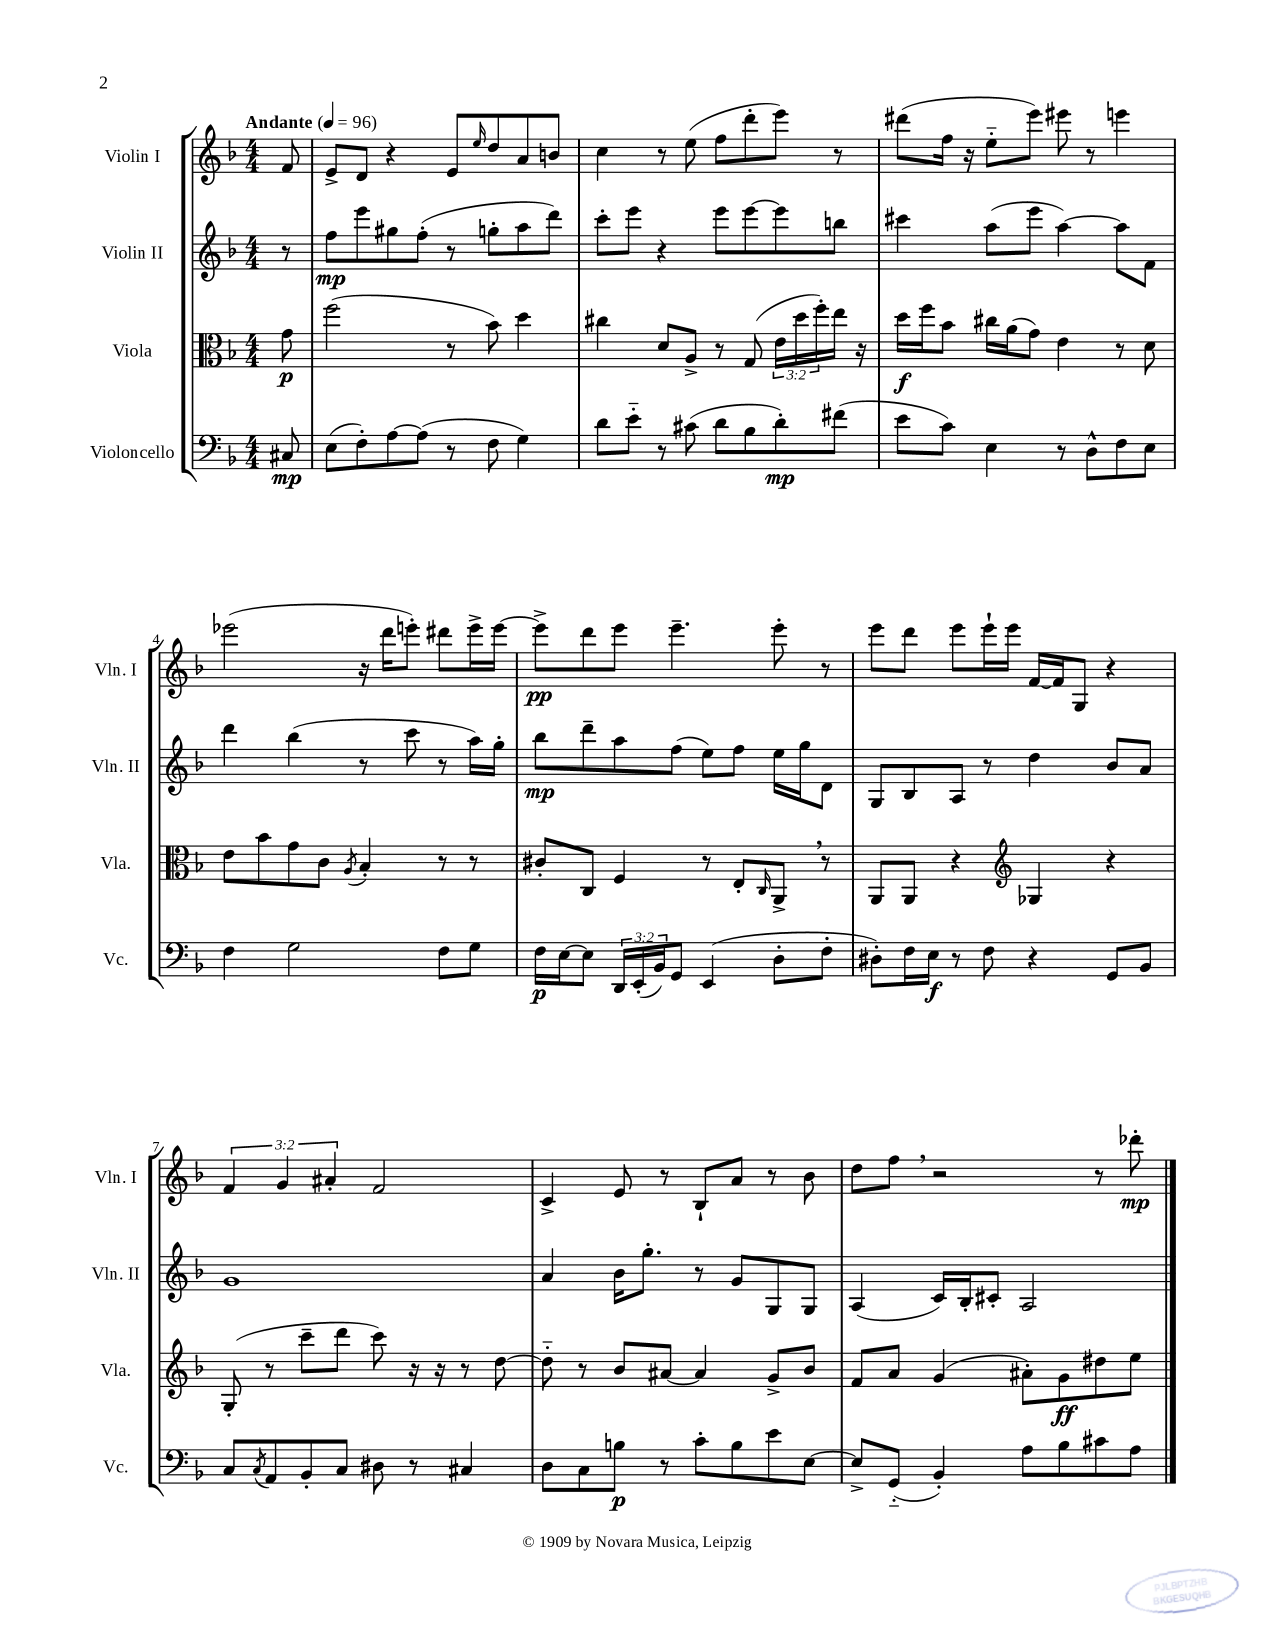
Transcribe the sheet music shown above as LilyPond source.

<<
\new StaffGroup <<
\new Staff = "s0" \with { instrumentName = "Violin I" shortInstrumentName = "Vln. I" } {
    \clef treble \key f \major \numericTimeSignature \time 4/4 \override Staff.TupletNumber.text = #tuplet-number::calc-fraction-text \partial 8 \tempo "Andante" 4 = 96
    f'8 |
    e'8-> d'8 r4 e'8 \grace { e''16 } d''8 a'8 b'8 |
    c''4 r8 e''8( f''8 d'''8-. e'''8) r8 |
    dis'''8( f''16 r16 e''8-_ e'''8) eis'''8 r8 e'''4 |
    ees'''2( r16 d'''16 e'''8-.) dis'''8 e'''16-> e'''16~ |
    e'''8->\pp d'''8 e'''8 e'''4.-- e'''8-. r8 |
    e'''8 d'''8 e'''8 e'''16-! e'''16 f'16~ f'16 g8 r4 |
    \tuplet 3/2 { f'4 g'4 ais'4-. } f'2 |
    c'4-> e'8 r8 bes8-! a'8 r8 bes'8 |
    d''8 f''8 \breathe r2 r8 des'''8-.\mp \bar "|." |
}
\new Staff = "s1" \with { instrumentName = "Violin II" shortInstrumentName = "Vln. II" } {
    \clef treble \key f \major \numericTimeSignature \time 4/4 \partial 8
    r8 |
    f''8\mp e'''8 gis''8 f''8-.( r8 g''8-. a''8 d'''8) |
    c'''8-. e'''8 r4 e'''8 e'''8~ e'''8 b''8 |
    cis'''4 a''8( e'''8 a''4~) a''8 f'8 |
    d'''4 bes''4( r8 c'''8 r8 a''16) g''16-. |
    bes''8\mp d'''8-- a''8 f''8( e''8) f''8 e''16 g''16 d'8 |
    g8 bes8 a8 r8 d''4 bes'8 a'8 |
    g'1 |
    a'4 bes'16 g''8.-. r8 g'8 g8 g8 |
    a4( c'16) bes16-. cis'8-. a2 \bar "|." |
}
\new Staff = "s2" \with { instrumentName = "Viola" shortInstrumentName = "Vla." } {
    \clef alto \key f \major \numericTimeSignature \time 4/4 \override Staff.TupletNumber.text = #tuplet-number::calc-fraction-text \partial 8
    g'8\p |
    f''2( r8 bes'8) d''4 |
    cis''4 d'8 a8-> r8 g8( \tuplet 3/2 { e'16 d''16 f''16-.) } e''16 r16 |
    d''16\f f''16 bes'8 cis''16 a'16( g'8) e'4 r8 d'8 |
    e'8 bes'8 g'8 c'8 \acciaccatura { a8 } bes4-. r8 r8 |
    cis'8-. c8 f4 r8 e8-. \grace { c16 } a,8-> \breathe r8 |
    a,8 a,8 r4 \clef treble ges4 r4 |
    g8-.( r8 c'''8-- d'''8 c'''8) r16 r16 r8 d''8~ |
    d''8-_ r8 bes'8 ais'8~ ais'4 g'8-> bes'8 |
    f'8 a'8 g'4( ais'8-.) g'8\ff dis''8 e''8 \bar "|." |
}
\new Staff = "s3" \with { instrumentName = "Violoncello" shortInstrumentName = "Vc." } {
    \clef bass \key f \major \numericTimeSignature \time 4/4 \override Staff.TupletNumber.text = #tuplet-number::calc-fraction-text \partial 8
    cis8\mp |
    e8( f8-.) a8~ a8( r8 f8 g4) |
    d'8 e'8-_ r8 cis'8( d'8 bes8 d'8-.\mp) fis'8( |
    e'8 c'8) e4 r8 d8-^ f8 e8 |
    f4 g2 f8 g8 |
    f16\p e16~ e8 \tuplet 3/2 { d,16 e,16-.( bes,16) } g,8 e,4( d8-. f8-. |
    dis8-.) f16 e16\f r8 f8 r4 g,8 bes,8 |
    c8 \acciaccatura { c8 } a,8 bes,8-. c8 dis8 r8 cis4 |
    d8 c8 b8\p r8 c'8-. b8 e'8 e8~ |
    e8-> g,8-_( bes,4-.) a8 bes8 cis'8 a8 \bar "|." |
}
>>
>>
